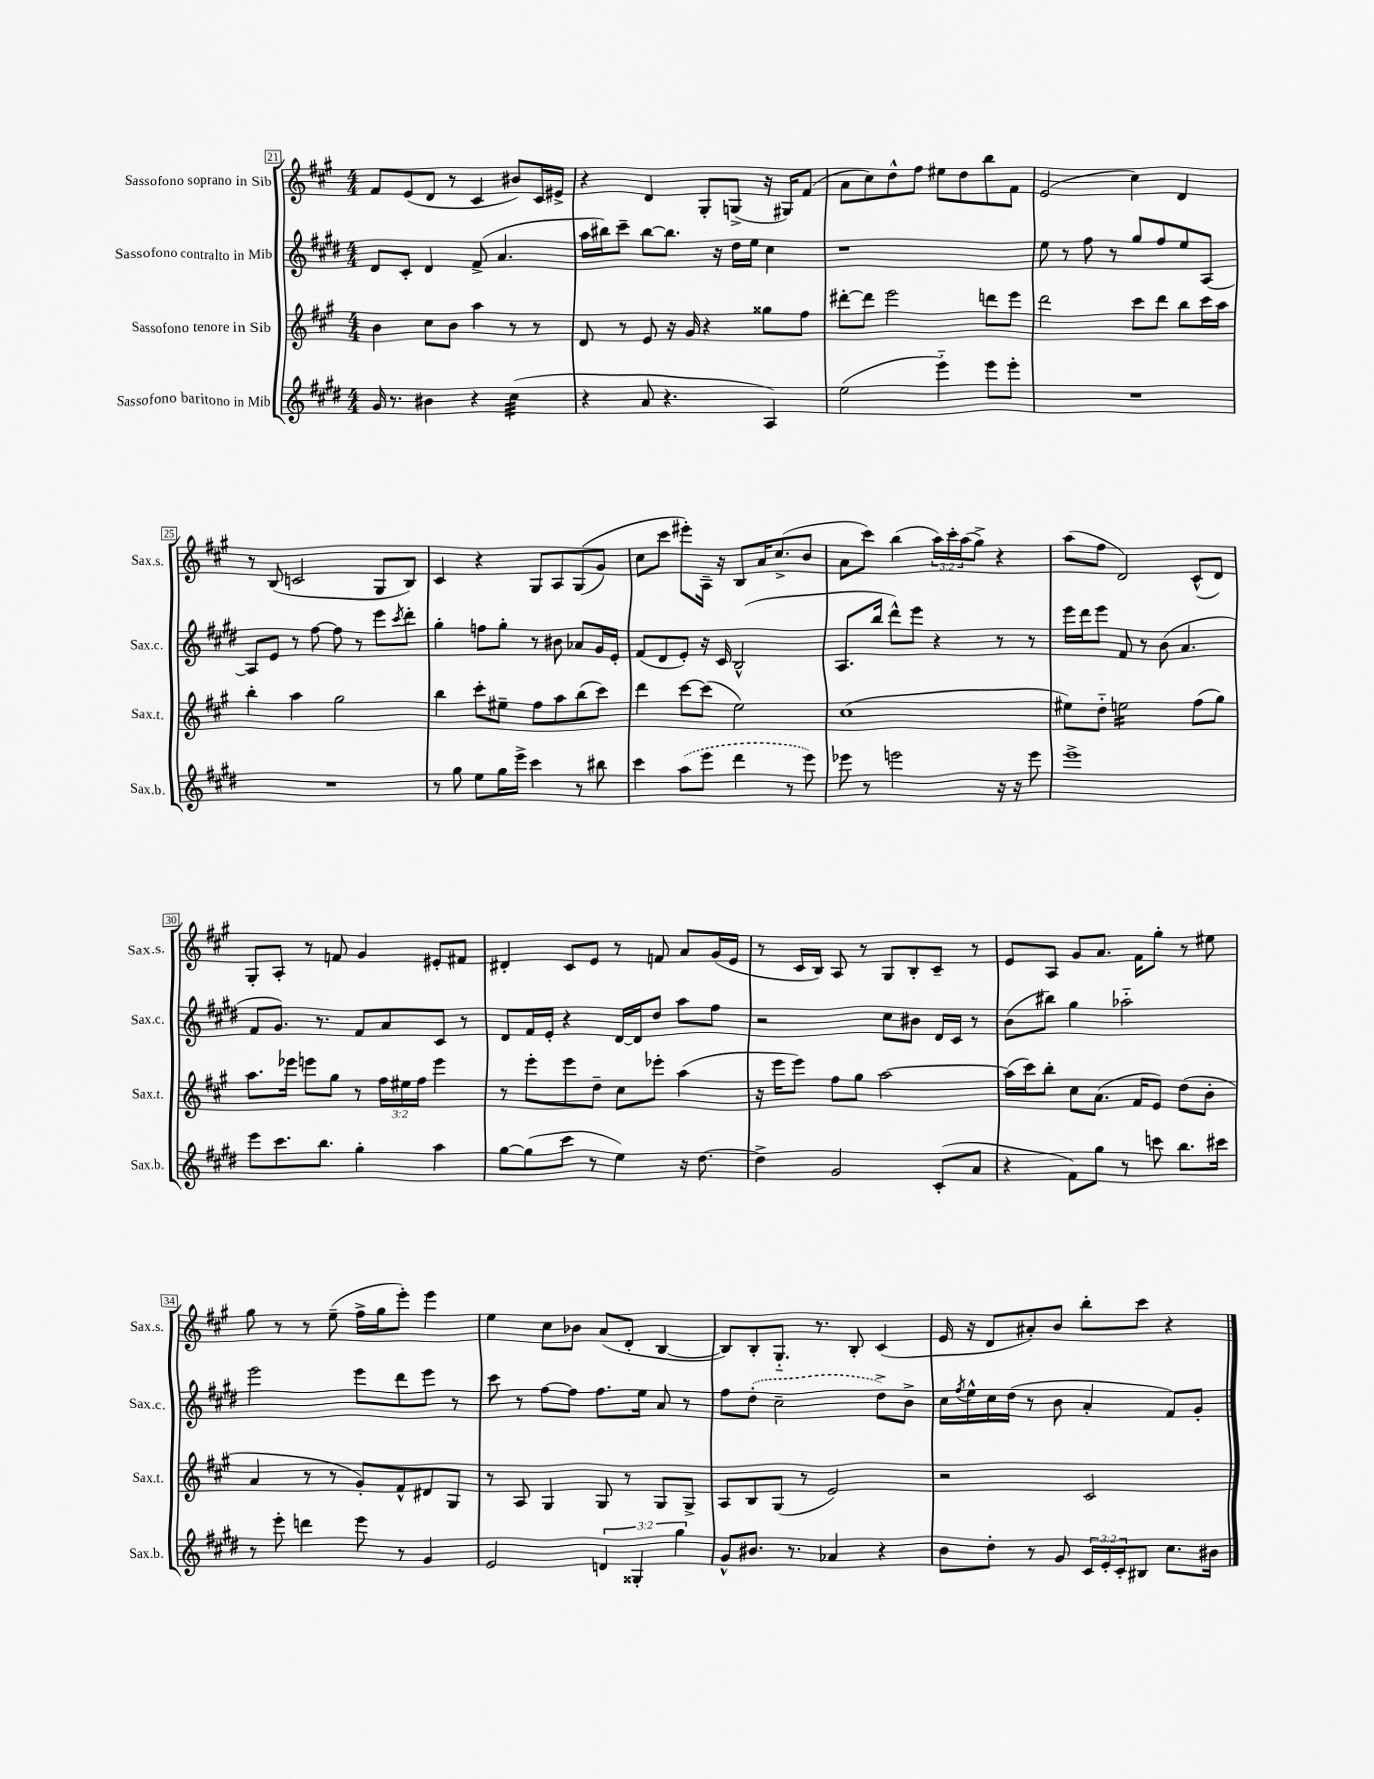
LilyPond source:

<<
\new StaffGroup <<
\new Staff = "s0" \with { instrumentName = "Sassofono soprano in Sib" shortInstrumentName = "Sax.s." } {
    \clef treble \key a \major \numericTimeSignature \time 4/4 \override Staff.TupletNumber.text = #tuplet-number::calc-fraction-text
    fis'8 e'8( d'8 r8 cis'4 bis'8) cis'16 eis'16-> |
    r4 d'4 gis8-. g8->( r16 gis16) fis'8( |
    a'8 cis''8) d''8-^ fis''8 eis''8 d''8 b''8 fis'8 |
    e'2( cis''4) d'4 |
    r8 b8( c'2 gis8 b8) |
    cis'4 r4 gis8 a8 gis8(\( gis'8) |
    cis''8 cis'''8 eis'''8-.\) a16-- r16 b8 a'16 cis''8.->( b'8 |
    a'8 cis'''8) b''4( \tuplet 3/2 { a''16) cis'''16-. a''16( } gis''8->) r4 |
    a''8( fis''8 d'2) cis'8-^( d'8) |
    gis8-. a8-. r8 f'8 gis'4 eis'8-. fis'8 |
    dis'4-. cis'8 e'8 r8 f'8 a'8 gis'16( e'16 |
    r8 cis'16 b16) a8 r8 gis8 b8-. cis'8-- r8 |
    e'8 a8 gis'8 a'8. fis'16 gis''8-. r8 eis''8 |
    gis''8 r8 r8 e''8--( fis''16-> gis''16 e'''8-.) e'''4 |
    e''4 cis''8 bes'8 a'8( d'8-. b4~ |
    b8) b8-. gis8.-_ r8. b8-. cis'4( |
    e'16 r16 d'8 ais'8-.) b'8 b''8-. cis'''8 r4 \bar "|." |
}
\new Staff = "s1" \with { instrumentName = "Sassofono contralto in Mib" shortInstrumentName = "Sax.c." } {
    \clef treble \key e \major \numericTimeSignature \time 4/4
    dis'8 cis'8-. dis'4 fis'8->( a'4. |
    a''16 bis''16) cis'''8-- bis''8~ bis''8. r16 dis''16 e''16 cis''4 |
    r1 |
    e''8 r8 fis''8 r8 gis''8 fis''8 e''8 a8~ |
    a8 e'8 r8 fis''8~ fis''8 r8 e'''8 \acciaccatura { cis'''8 } dis'''8-. |
    gis''4-. f''8 gis''8-. r8 bis'8 aes'8 gis'16 e'16-. |
    fis'8( dis'8 e'8-.) r16 cis'16 b2-^( |
    a8. b''16 dis'''8-^) e'''8 r4 r8 r8 |
    e'''16 dis'''16 e'''8 fis'8 r8 b'8( a'4. |
    fis'8 gis'8.) r8. fis'8 a'8 cis'8 r8 |
    dis'8 fis'16 e'16-. r4 dis'16~ dis'16 dis''8 a''8 fis''8 |
    r2 cis''8 bis'8 dis'16 cis'16 r8 |
    b'8( bis''8) gis''4 aes''2-_ |
    e'''2 e'''8 dis'''8 e'''8 r8 |
    cis'''8 r8 fis''8~ fis''8 fis''8. e''16 a'8 r8 |
    fis''8 \once \slurDashed dis''8-.( cis''2-- dis''8->) b'8-> |
    cis''16 \acciaccatura { fis''8 } e''16-^ cis''16 dis''16( r8 b'8 a'4-. fis'8) gis'8-. \bar "|." |
}
\new Staff = "s2" \with { instrumentName = "Sassofono tenore in Sib" shortInstrumentName = "Sax.t." } {
    \clef treble \key a \major \numericTimeSignature \time 4/4 \override Staff.TupletNumber.text = #tuplet-number::calc-fraction-text
    b'4 cis''8 b'8 a''4 r8 r8 |
    d'8 r8 e'8 r16 gis'16 r4 gisis''8 fis''8 |
    dis'''8~-. dis'''8 e'''2 d'''8 e'''8 |
    d'''2 cis'''8 d'''8 b''8 cis'''16 a''16 |
    b''4-. a''4 gis''2 |
    b''4 cis'''8-. eis''8-- fis''8 a''8 b''8( cis'''8) |
    d'''4 cis'''8~ cis'''8( e''2) |
    cis''1( |
    eis''8) d''8-_ e''2:16 fis''8( gis''8) |
    a''8. ees'''16 e'''8 gis''8 r8 \tuplet 3/2 { fis''16 eis''16 fis''16 } e'''4 |
    r8 e'''8-. e'''8 d''8-- cis''8 ees'''8-. a''4( |
    r16 e'''16 e'''8) fis''8 gis''8 a''2~ |
    a''16( cis'''16) b''8-. cis''8 a'8.( fis'16 e'8) d''8( b'8-. |
    a'4 r8 r8 gis'8-.) fis'8-^ dis'8 gis8 |
    r8 a8 gis4 gis8 r8 gis8 gis8-> |
    a8 b8 gis8( r8 e'2) |
    r2 cis'2 \bar "|." |
}
\new Staff = "s3" \with { instrumentName = "Sassofono baritono in Mib" shortInstrumentName = "Sax.b." } {
    \clef treble \key e \major \numericTimeSignature \time 4/4 \override Staff.TupletNumber.text = #tuplet-number::calc-fraction-text
    gis'16 r8. bis'4 r4 cis''4:32( |
    r4 a'8 r4. a4) |
    e''2( e'''4-_) e'''8 e'''8-. |
    R1 |
    R1 |
    r8 gis''8 e''8 gis''16 e'''16-> cis'''4 r8 bis''8 |
    cis'''4 \once \slurDashed a''8( e'''8 dis'''4 r8 e'''8) |
    ees'''8 r8 e'''2 r16 r16 e'''8 |
    e'''1-> |
    e'''8 cis'''8. b''8. gis''4-. a''4 |
    gis''8~ gis''8( cis'''8 r8 e''4) r16 dis''8.~ |
    dis''4-> gis'2 cis'8-.( a'8 |
    r4 fis'8) gis''8 r8 c'''8 b''8. cis'''16 |
    r8 e'''8-. d'''4 e'''8 r8 gis'4 |
    e'2 \tuplet 3/2 { d'4 gisis4-. gis''4 } |
    gis'8-^ bis'8. r8. aes'4 r4 |
    b'8 dis''8-. r8 gis'8 \tuplet 3/2 { cis'16 e'16-. cis'16-. } bis8 cis''8. bis'16 \bar "|." |
}
>>
>>
\layout { \context { \Score currentBarNumber = #21 \override BarNumber.stencil = #(make-stencil-boxer 0.1 0.3 ly:text-interface::print) } }
